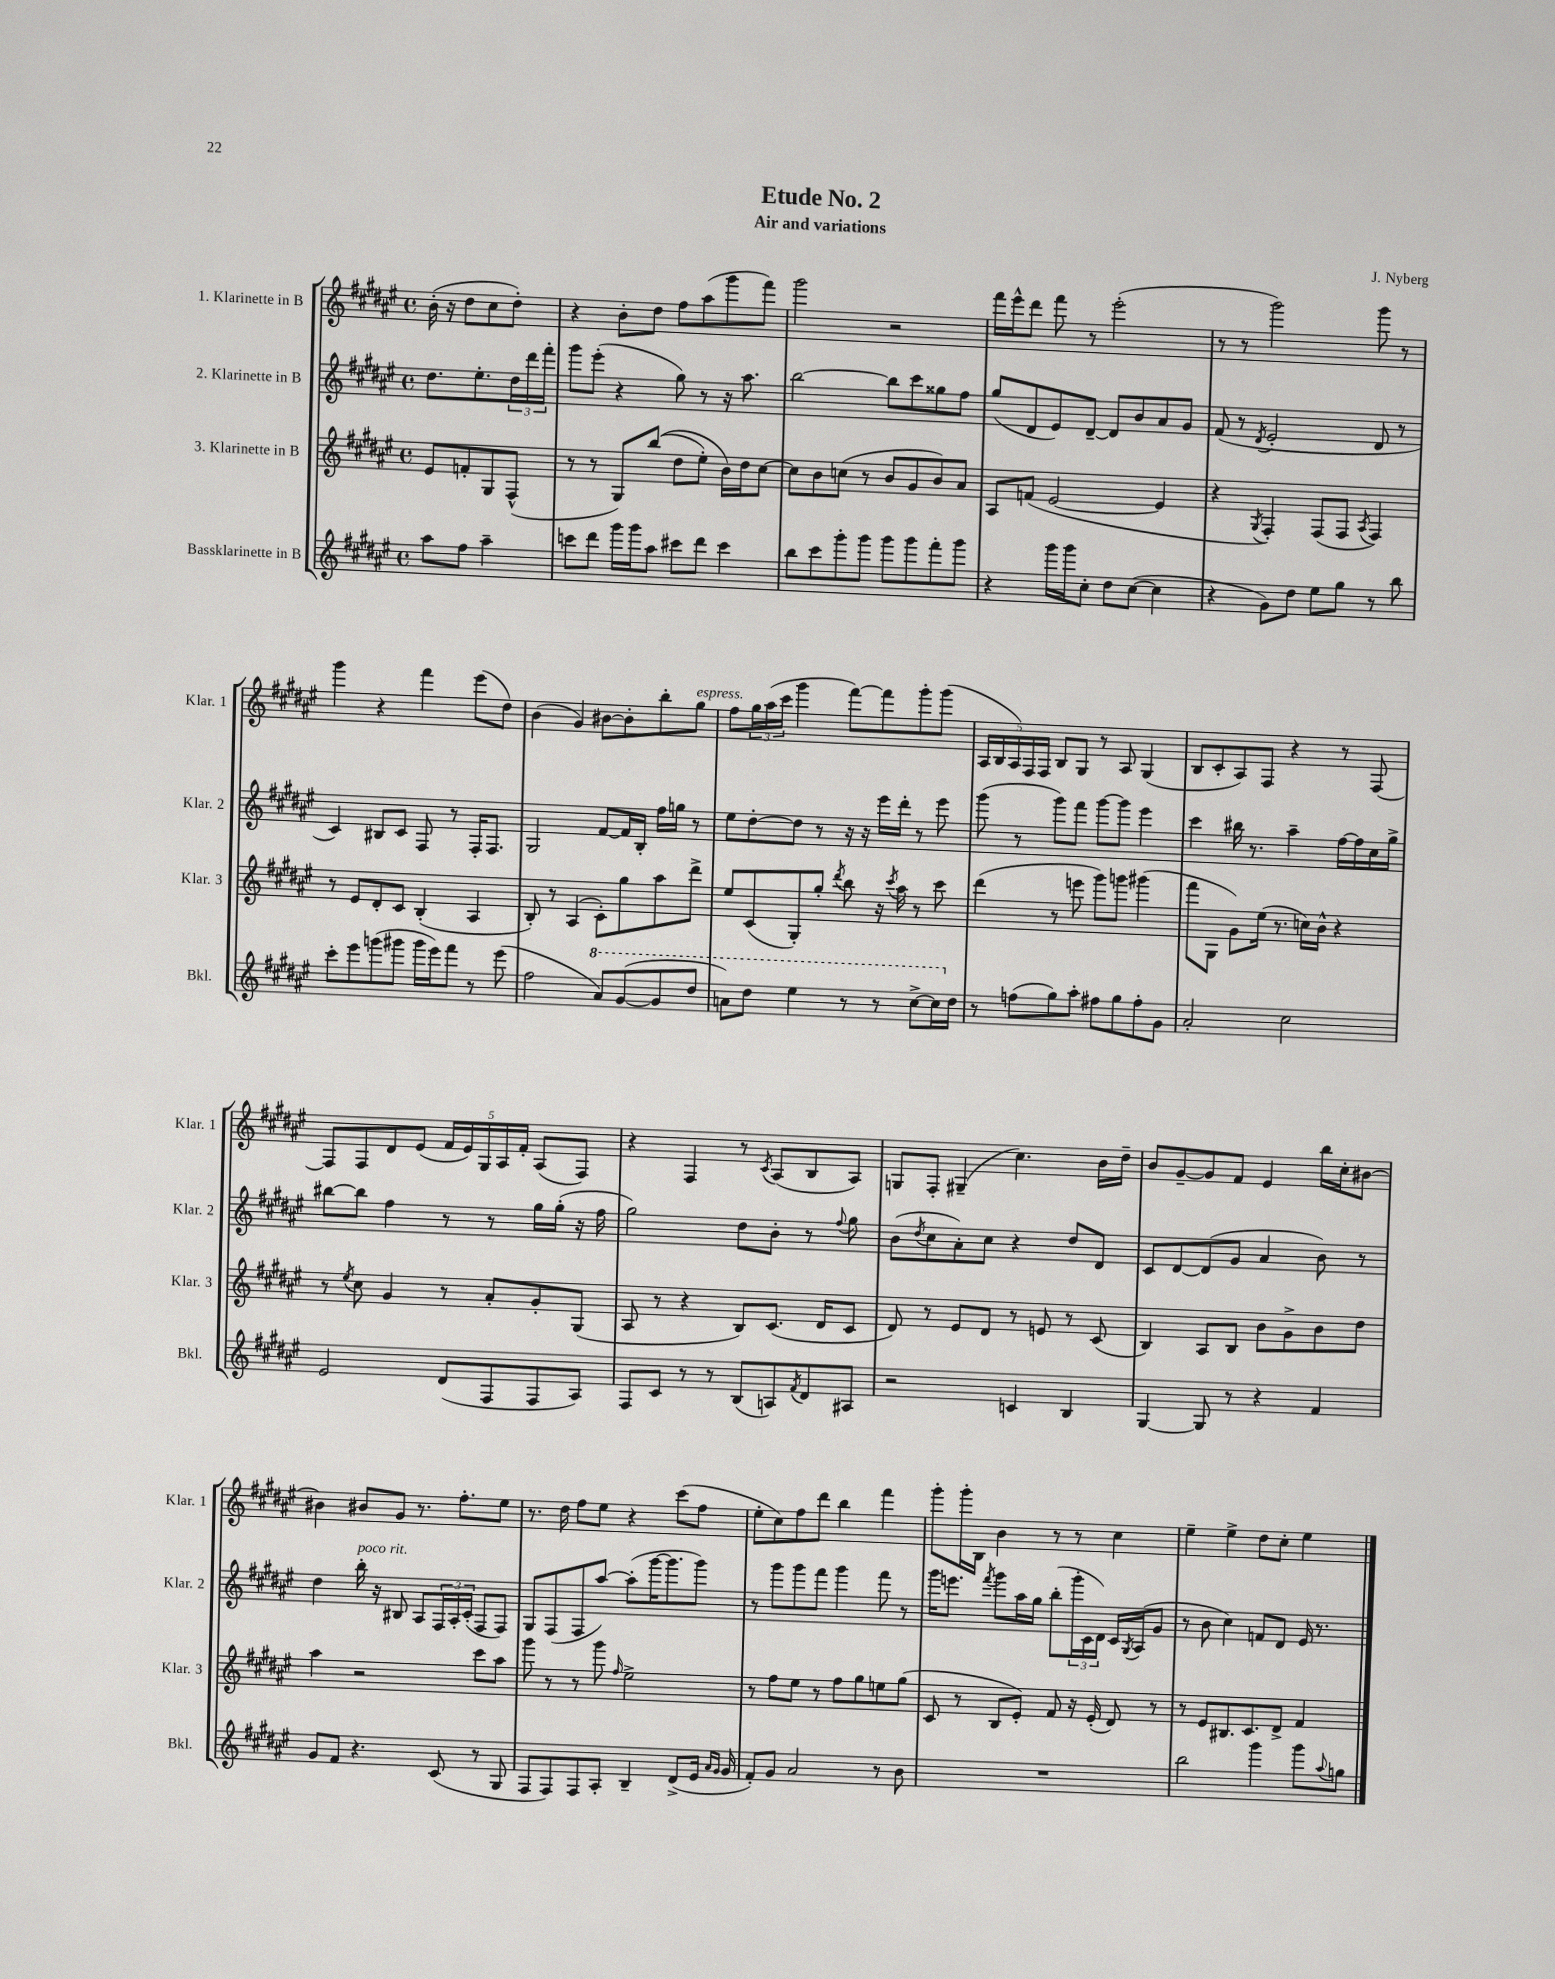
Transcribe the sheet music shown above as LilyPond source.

\header { title = "Etude No. 2" composer = "J. Nyberg" subtitle = "Air and variations" }
<<
\new StaffGroup <<
\new Staff = "s0" \with { instrumentName = "1. Klarinette in B" shortInstrumentName = "Klar. 1" } {
    \clef treble \key fis \major \defaultTimeSignature \time 4/4 \partial 2
    b'16-.( r16 dis''8 cis''8 dis''8-.) |
    r4 b'8-. dis''8 fis''8 ais''8( gis'''8 fis'''8) |
    gis'''2 r2 |
    fis'''16 eis'''16-^ dis'''8 fis'''8 r8 eis'''2-.( |
    r8 r8 gis'''2) gis'''8 r8 |
    gis'''4 r4 fis'''4 eis'''8( dis''8) |
    b'4( gis'4) bis'8~ bis'8-. b''8-. gis''8^\markup { \italic "espress." } |
    fis''8 \tuplet 3/2 { gis''16 ais''16( cis'''16 } gis'''4 fis'''8~) fis'''8 gis'''8-. gis'''8( |
    \tuplet 5/4 { ais16 b16 ais16) fis16 fis16 } b8 gis8 r8 ais8 gis4( |
    b8 cis'8-. ais8) fis8 r4 r8 fis8~ |
    fis8 fis8 dis'8 eis'8( \tuplet 5/4 { fis'16 eis'16) gis16 ais16 fis'16-. } ais8( fis8) |
    r4 fis4 r8 \acciaccatura { cis'8 } ais8( b8 ais8) |
    g8 fis8-. gis4--( cis''4.) b'16 dis''16-- |
    b'8 gis'8~-- gis'8 fis'8 eis'4 b''16 cis''16-. bis'8~ |
    bis'4 bis'8 gis'8 r8. fis''8.-. eis''8 |
    r8. dis''16 fis''8 eis''8 r4 cis'''8( fis''8 |
    eis''8-. cis''8) fis''8 dis'''8 b''4 fis'''4 |
    gis'''8-. gis'''16-. b16 b'4 r8 r8 cis''4 |
    eis''4-- eis''4-> dis''8 cis''8-. eis''4 \bar "|." |
}
\new Staff = "s1" \with { instrumentName = "2. Klarinette in B" shortInstrumentName = "Klar. 2" } {
    \clef treble \key fis \major \defaultTimeSignature \time 4/4 \partial 2
    dis''8. eis''8.-. \tuplet 3/2 { dis''16 dis'''16 fis'''16-. } |
    gis'''8 eis'''8-.( r4 gis''8) r8 r16 ais''8. |
    b''2~ b''8 cis'''8 gisis''8 fis''8 |
    gis''8( dis'8 eis'8) dis'8~-- dis'8 b'8 ais'8 gis'8 |
    fis'8( r8 \acciaccatura { dis'8 } eis'2-. dis'8 r8 |
    cis'4) bis8 cis'8 fis8 r8 fis16-. fis8. |
    gis2 fis'8~ fis'16 b16-. fis''16 g''16 r8 |
    eis''8 dis''8~-. dis''8 r8 r16 r16 eis'''16 dis'''16-. r8 eis'''8 |
    gis'''8( r8 gis'''8) fis'''8 gis'''8~ gis'''8 eis'''4 |
    cis'''4 bis''16 r8. ais''4-- fis''16~ fis''16 cis''16 gis''16-> |
    bis''8~ bis''8 fis''4 r8 r8 gis''16 gis''16-.( r16 fis''16 |
    gis''2) dis''8 b'8-. r8 \appoggiatura { fis''8 } gis''8 |
    b'8( \acciaccatura { dis''8 } cis''8 ais'8-.) cis''8 r4 dis''8 dis'8 |
    cis'8 dis'8~ dis'8( gis'8 ais'4 b'8) r8 |
    dis''4 b''16-.^\markup { \italic "poco rit." } r16 bis8 ais8 \tuplet 3/2 { fis16 ais16-. cis'16-.( } fis8 fis8) |
    gis8 fis8( fis8 ais''8~) ais''8-.( gis'''16~ gis'''8. gis'''8) |
    r8 gis'''8 gis'''8 fis'''8 gis'''4 fis'''8 r8 |
    gis'''16 e'''8. \acciaccatura { fis'''8 } gis'''8 ais''16 gis''16 b''8-.( \tuplet 3/2 { gis'''16-. cis'16 dis'16) } cis'16 \acciaccatura { gis8 } ais16( gis'8 |
    r8 b'8 cis''4) f'8 dis'8 eis'16 r8. \bar "|." |
}
\new Staff = "s2" \with { instrumentName = "3. Klarinette in B" shortInstrumentName = "Klar. 3" } {
    \clef treble \key fis \major \defaultTimeSignature \time 4/4 \partial 2
    eis'8 f'8-. gis8 fis8-^( |
    r8 r8 gis8) b''8(\( dis''8 eis''8-.) b'16\) dis''16 cis''8~ |
    cis''8 b'8 c''8( r8 b'8 gis'8 b'8) ais'8 |
    ais8 f'8( eis'2~ eis'4 |
    r4 \acciaccatura { gis8 } fis4-.) fis8( fis8 \acciaccatura { ais8 } fis4) |
    r8 eis'8 dis'8-. cis'8 b4-.( ais4 |
    b8-.) r8 ais4( cis'8-.) gis''8 ais''8 dis'''8-> |
    eis''8 cis'8( gis8-.) gis''8-. \acciaccatura { dis'''8 } b''8 r16 \acciaccatura { cis'''8 } ais''16 r8 cis'''8 |
    dis'''4( r8 e'''8 gis'''8) g'''8 gis'''4( |
    fis'''8 gis8 gis'8) eis''16( r8. c''16) b'16-^ r4 |
    r8 \acciaccatura { eis''8 } cis''8 gis'4 r8 ais'8-. gis'8-. gis8( |
    ais8 r8 r4 b8) cis'8.( dis'16 cis'8 |
    dis'8) r8 eis'8 dis'8 r8 e'8 r8 cis'8( |
    b4) ais8 b8 b'8 gis'8-> b'8 dis''8 |
    ais''4 r2 cis'''8 ais''8 |
    gis'''8 r8 r8 gis'''8 \grace { fis''16 } eis''2-> |
    r8 fis''8 eis''8 r8 fis''8 gis''8 e''8 gis''8( |
    cis'8 r8 b8 eis'8-.) fis'8 r16 eis'16-.( dis'8) r8 |
    r8 eis'8 bis8. cis'8. dis'8-> fis'4 \bar "|." |
}
\new Staff = "s3" \with { instrumentName = "Bassklarinette in B" shortInstrumentName = "Bkl." } {
    \clef treble \key fis \major \defaultTimeSignature \time 4/4 \partial 2
    ais''8 fis''8 ais''4-- |
    c'''8 dis'''8 gis'''16 gis'''16 ais''8 cis'''8 dis'''8 cis'''4 |
    b''8 cis'''8 gis'''8-. gis'''8 gis'''8 gis'''8 fis'''8-. gis'''8 |
    r4 gis'''16 gis'''16 cis''8-. dis''8 cis''8~( cis''4 |
    r4 gis'8) dis''8 eis''8 gis''8 r8 b''8 |
    cis'''8-. eis'''8 g'''8( gis'''8 gis'''16 eis'''16) fis'''8 r8 eis'''8( |
    fis''2 \ottava #1 ais''8) gis''8~( gis''8 dis'''8 |
    a''8) dis'''8 eis'''4 r8 r8 cis'''8~-> cis'''16 \ottava #0 dis''16 |
    r8 f''8( gis''8) ais''8-. fis''8 gis''8 fis''8-. gis'8 |
    ais'2-. cis''2 |
    eis'2 dis'8( fis8 fis8 ais8) |
    fis8 cis'8 r8 r8 b8( a8) \acciaccatura { fis'8 } dis'8 ais8 |
    r2 c'4 b4 |
    gis4~ gis8 r8 r4 fis'4 |
    gis'8 fis'8 r4. cis'8( r8 gis8 |
    fis8 fis8) fis8 ais8-. b4-- dis'8->( eis'16 \grace { ais'16 gis'16 } gis'16 |
    fis'8-.) gis'8 ais'2 r8 b'8 |
    R1 |
    b''2 gis'''4 gis'''8 \appoggiatura { ais''8 } g''8 \bar "|." |
}
>>
>>
\layout { \context { \Score \remove "Bar_number_engraver" } }
